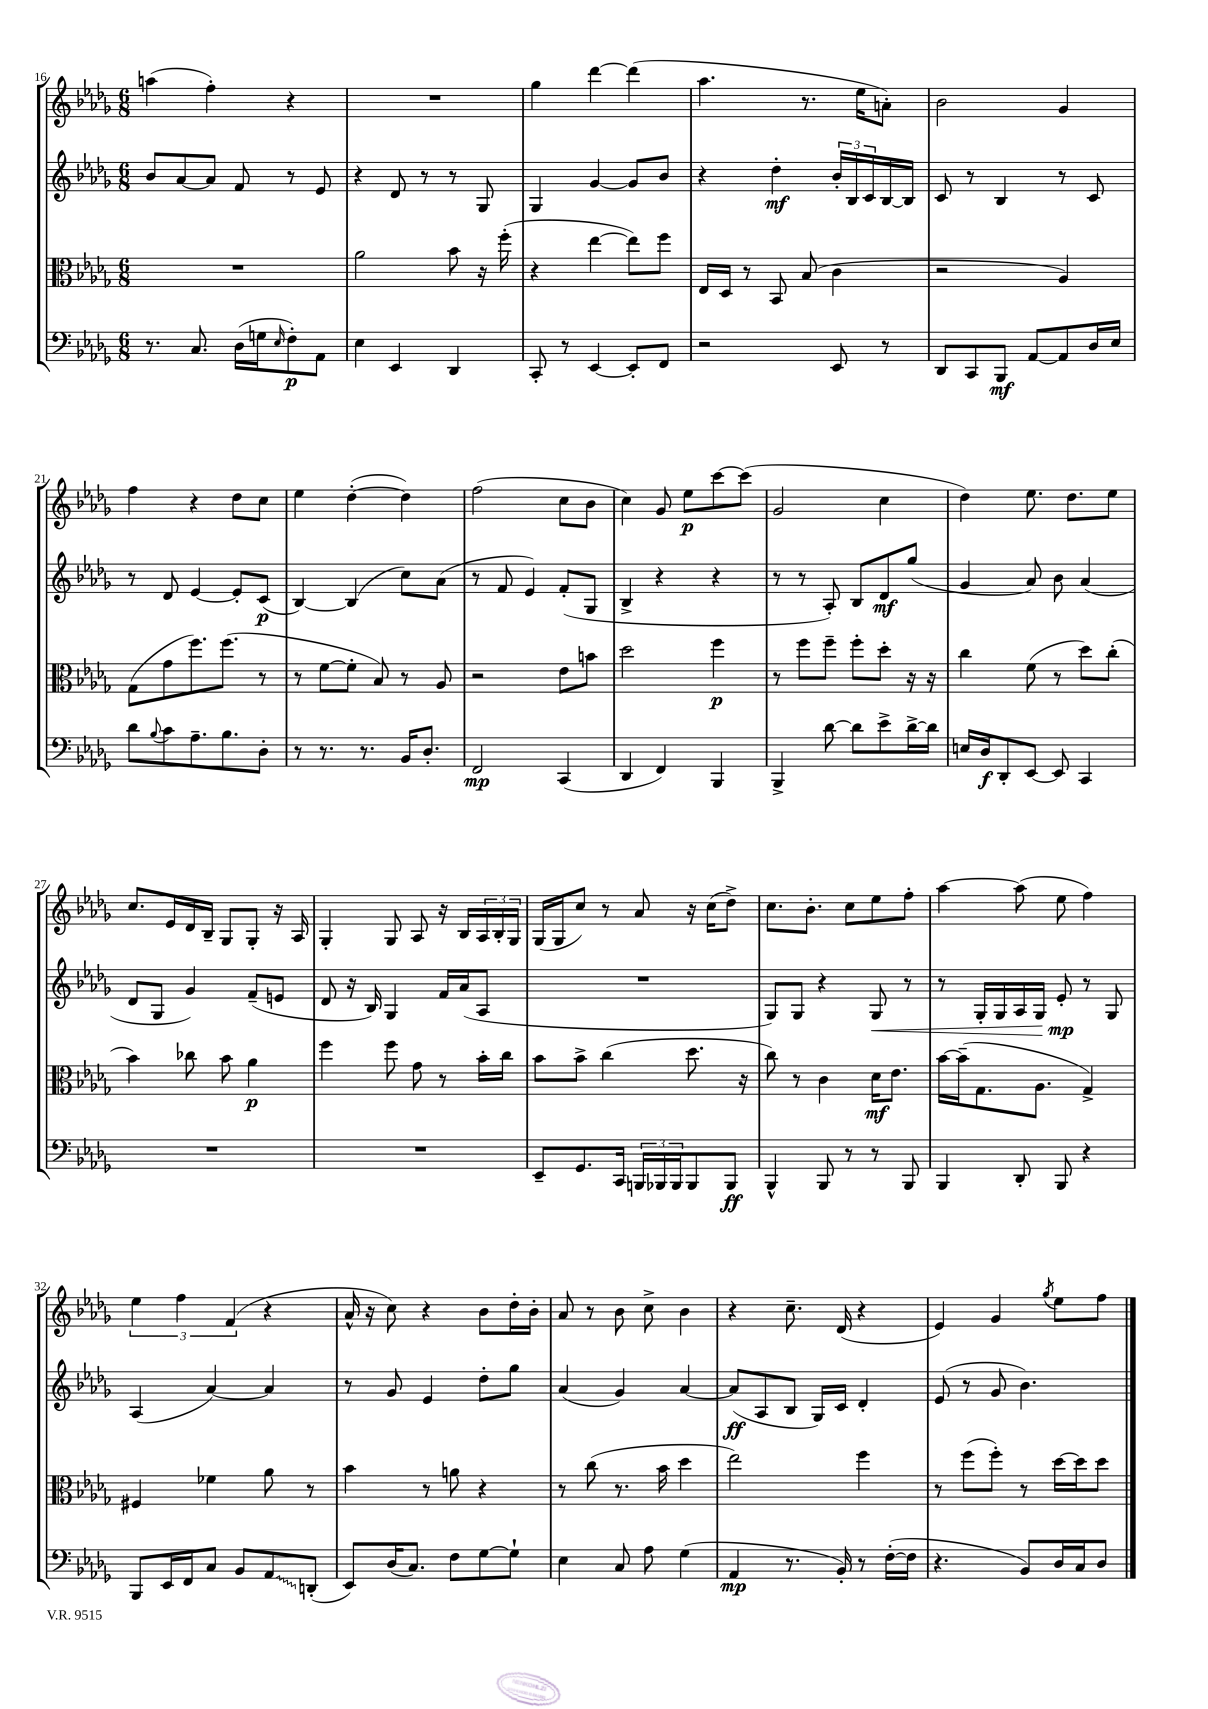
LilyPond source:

<<
\new StaffGroup <<
\new Staff = "s0" {
    \clef treble \key des \major \numericTimeSignature \time 6/8
    a''4( f''4-.) r4 |
    R2. |
    ges''4 des'''4~ des'''4( |
    aes''4. r8. ees''16 a'8-.) |
    bes'2 ges'4 |
    f''4 r4 des''8 c''8 |
    ees''4 des''4~-.( des''4) |
    f''2( c''8 bes'8 |
    c''4) ges'8 ees''8\p c'''8~ c'''8( |
    ges'2 c''4 |
    des''4) ees''8. des''8. ees''8 |
    c''8. ees'16 des'16 bes16-- ges8 ges8-. r16 aes16 |
    ges4-. ges8 aes8 r16 bes16 \tuplet 3/2 { aes16 bes16-. ges16 } |
    ges16( ges16 c''8) r8 aes'8 r16 c''16( des''8->) |
    c''8. bes'8.-. c''8 ees''8 f''8-. |
    aes''4~ aes''8( ees''8 f''4) |
    \tuplet 3/2 { ees''4 f''4 f'4( } r4 |
    aes'16-^ r16 c''8) r4 bes'8 des''16-. bes'16-. |
    aes'8 r8 bes'8 c''8-> bes'4 |
    r4 c''8.-- des'16( r4 |
    ees'4) ges'4 \acciaccatura { ges''8 } ees''8 f''8 \bar "|." |
}
\new Staff = "s1" {
    \clef treble \key des \major \numericTimeSignature \time 6/8
    bes'8 aes'8~ aes'8 f'8 r8 ees'8 |
    r4 des'8 r8 r8 ges8 |
    ges4 ges'4~ ges'8 bes'8 |
    r4 des''4-.\mf \tuplet 3/2 { bes'16-. bes16 c'16 } bes16~ bes16 |
    c'8 r8 bes4 r8 c'8 |
    r8 des'8 ees'4~ ees'8-. c'8\p( |
    bes4~) bes4( c''8) aes'8( |
    r8 f'8 ees'4) f'8-.( ges8 |
    bes4-> r4 r4 |
    r8 r8 aes8-.) bes8 des'8\mf ges''8( |
    ges'4 aes'8) bes'8 aes'4( |
    des'8 ges8 ges'4) f'8--( e'8 |
    des'8 r16 bes16) ges4 f'16 aes'16( aes8 |
    R2. |
    ges8) ges8 r4 ges8\< r8 |
    r8 ges16-. ges16 aes16 ges16 ees'8-.\mp\! r8 ges8 |
    aes4( aes'4~) aes'4 |
    r8 ges'8 ees'4 des''8-. ges''8 |
    aes'4( ges'4) aes'4~ |
    aes'8\ff( aes8 bes8 ges16) c'16 des'4-. |
    ees'8( r8 ges'8 bes'4.) \bar "|." |
}
\new Staff = "s2" {
    \clef alto \key des \major \numericTimeSignature \time 6/8
    R2. |
    aes'2 bes'8 r16 f''16-.( |
    r4 ees''4~ ees''8) f''8 |
    ees16 des16 r8 bes,8 bes8( c'4 |
    r2 aes4) |
    ges8( ges'8 f''8.) f''8.( r8 |
    r8 f'8~ f'8-. bes8) r8 aes8 |
    r2 ees'8 b'8 |
    des''2 f''4\p |
    r8 f''8 f''8-- f''8-. des''8-. r16 r16 |
    c''4 f'8( r8 des''8) c''8-.( |
    bes'4) ces''8 bes'8 aes'4\p |
    f''4 f''8 ges'8 r8 bes'16-. c''16 |
    bes'8 bes'8-> c''4( des''8. r16 |
    c''8) r8 c'4 des'16\mf ees'8. |
    bes'16~ bes'16--( ges8. aes8. ges4->) |
    fis4 fes'4 aes'8 r8 |
    bes'4 r8 a'8 r4 |
    r8 c''8( r8. bes'16 des''4 |
    ees''2) f''4 |
    r8 f''8( f''8-.) r8 des''16~ des''16 des''8 \bar "|." |
}
\new Staff = "s3" {
    \clef bass \key des \major \numericTimeSignature \time 6/8
    r8. c8. des16( g16 \grace { ees16 } f8-.\p) aes,8 |
    ees4 ees,4 des,4 |
    c,8-. r8 ees,4~ ees,8-. f,8 |
    r2 ees,8 r8 |
    des,8 c,8 bes,,8\mf aes,8~ aes,8 des16 ees16 |
    des'8 \appoggiatura { bes8 } c'8 aes8.-- bes8. des8-. |
    r8 r8. r8. bes,16 des8.-. |
    f,2\mp c,4( |
    des,4 f,4) bes,,4 |
    bes,,4-> des'8~ des'8 ees'8-> des'16~-> des'16 |
    e16 des16\f des,8-. ees,8~ ees,8 c,4 |
    R2. |
    R2. |
    ees,8-- ges,8. c,16 \tuplet 3/2 { b,,16 bes,,16 bes,,16 } bes,,8 bes,,8\ff |
    bes,,4-^ bes,,8 r8 r8 bes,,8 |
    bes,,4 des,8-. bes,,8 r4 |
    bes,,8 ees,16 f,16 c8 bes,8 \once \override Glissando.style = #'zigzag aes,8\glissando d,8-.( |
    ees,8) des16( c8.) f8 ges8~ ges8-! |
    ees4 c8 aes8 ges4( |
    aes,4\mp r8. bes,16-.) r8 f16~-.( f16 |
    r4. bes,8) des16 c16 des8 \bar "|." |
}
>>
>>
\layout { \context { \Score currentBarNumber = #16 } }
